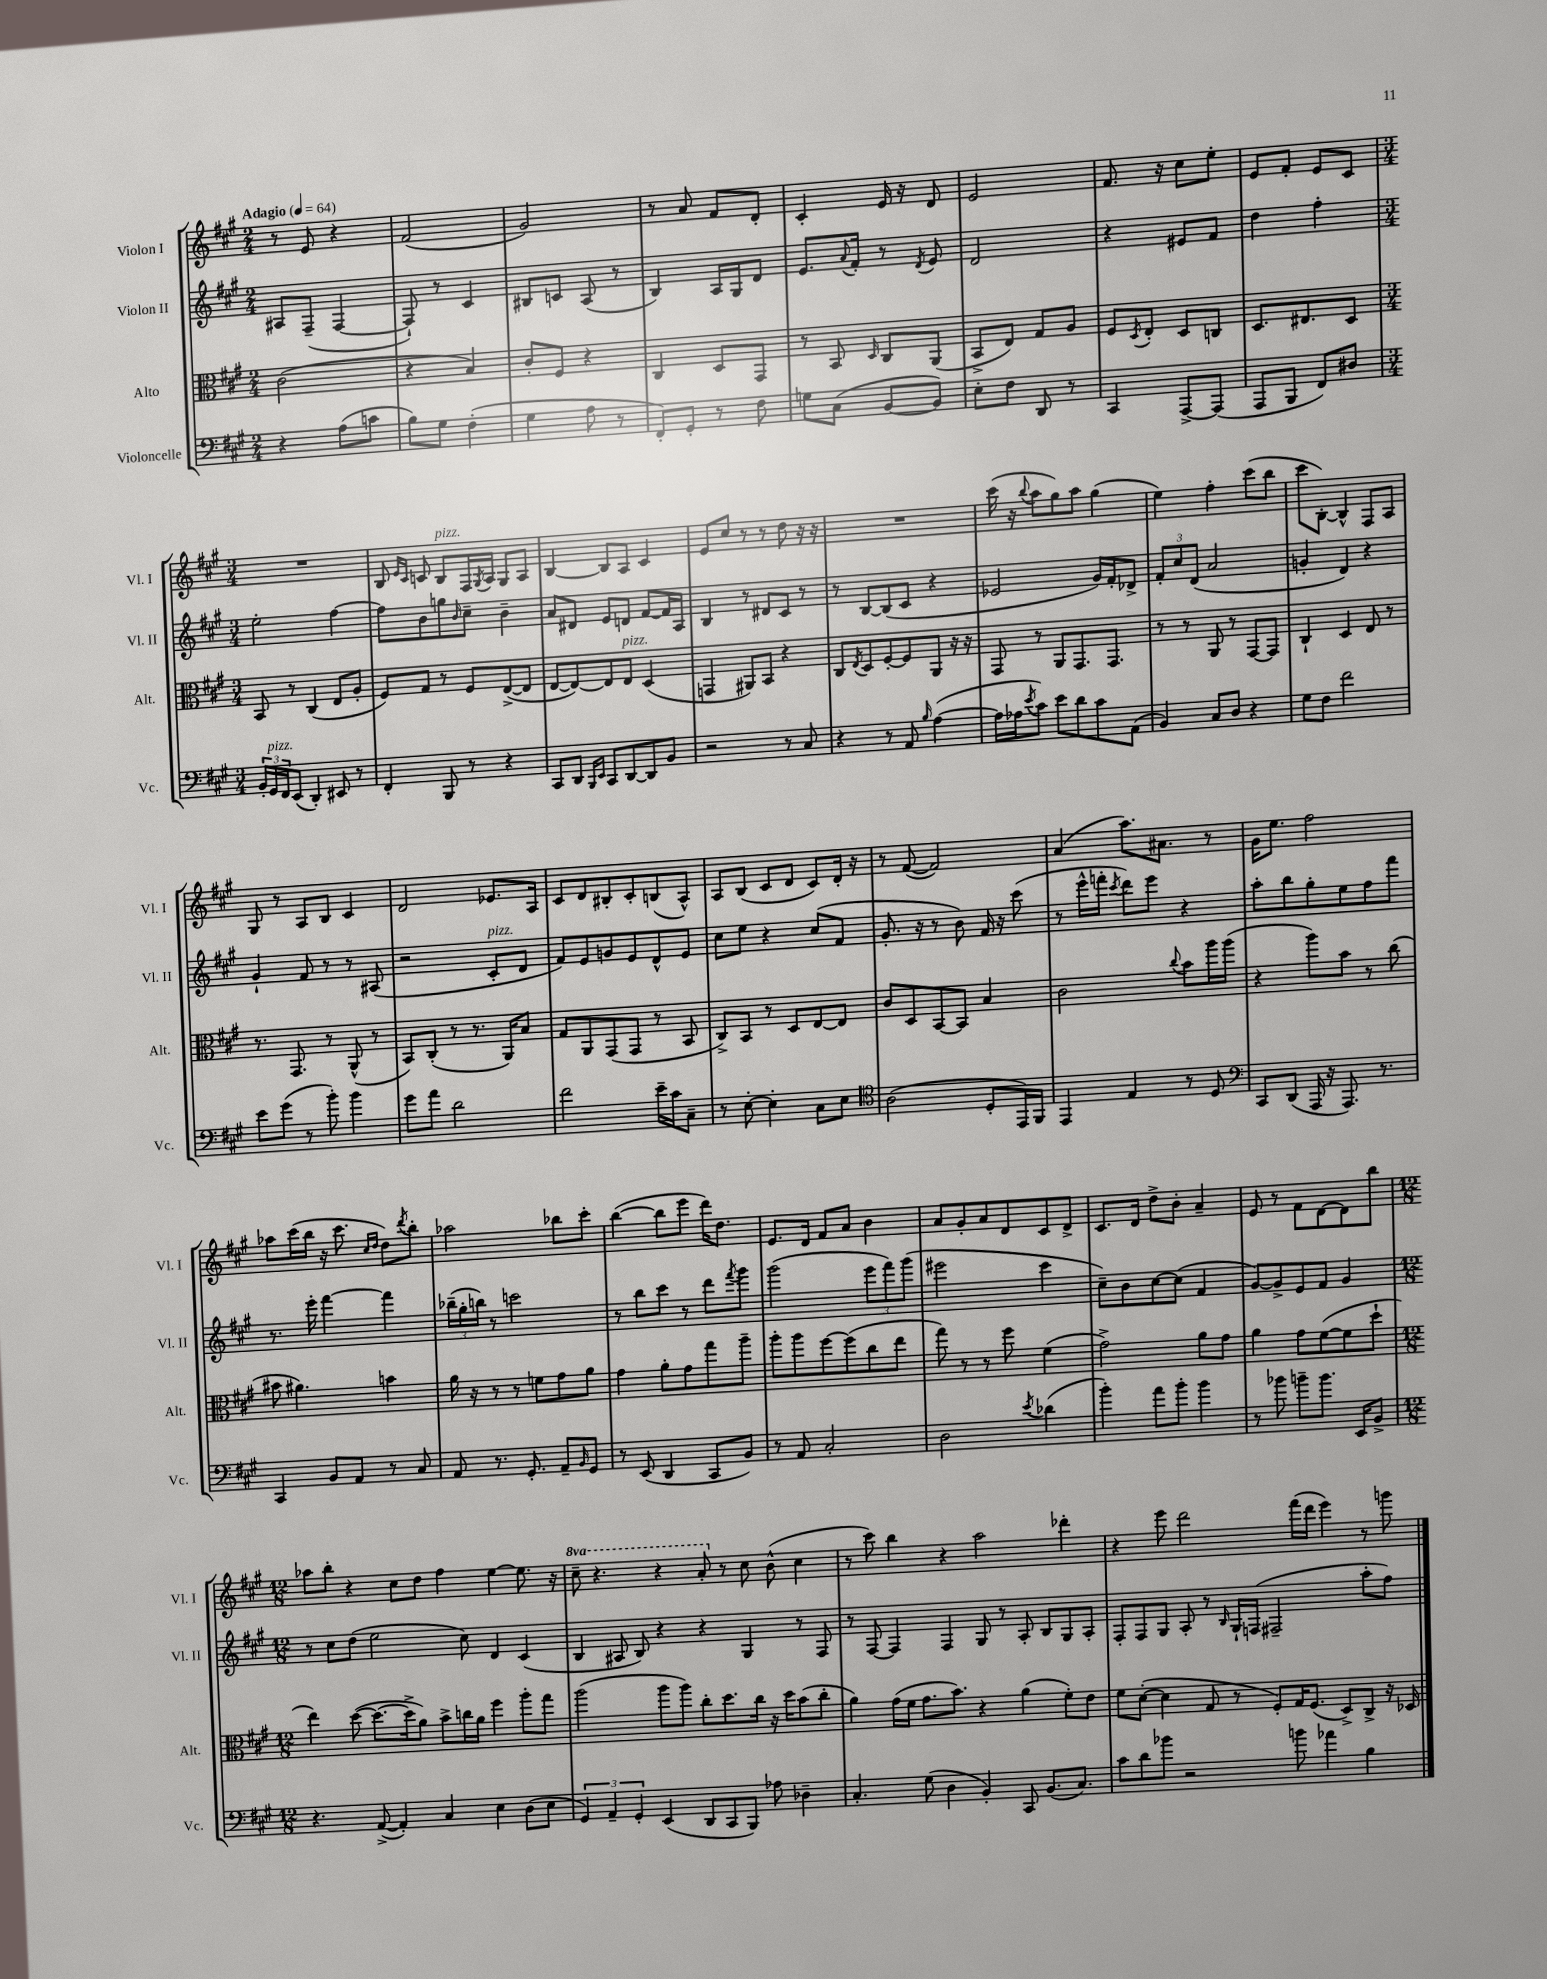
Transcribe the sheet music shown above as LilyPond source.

<<
\new StaffGroup <<
\new Staff = "s0" \with { instrumentName = "Violon I" shortInstrumentName = "Vl. I" } {
    \clef treble \key a \major \numericTimeSignature \time 2/4 \set Staff.ottavationMarkups = #ottavation-simple-ordinals \tempo "Adagio" 4 = 64
    r8 e'8 r4 |
    fis'2( |
    gis'2) |
    r8 a'8 fis'8 d'8-. |
    cis'4-. e'16 r16 d'8 |
    e'2 |
    fis'8. r16 cis''8 e''8-. |
    e'8 fis'8-. e'8 cis'8 |
    \numericTimeSignature \time 3/4 R2. |
    b8 \grace { e'16 cis'16 } c'8 b8^\markup { \italic "pizz." } fis16 \acciaccatura { gis8 } a16 gis8 a8 |
    b4~ b8 a8 cis'4 |
    e'8 cis''8 r8 r8 d''8 r16 r16 |
    R2. |
    cis'''16( r16 \appoggiatura { b''8 } a''8 gis''8) a''8 gis''4( |
    e''4) fis''4-. cis'''8( b''8 |
    cis'''8 b8~-.) b4-^ fis8 a8 |
    gis8 r8 a8 b8 cis'4 |
    d'2 ees'8. a16 |
    cis'8 d'8 bis8-. cis'8-. b8( a8-^) |
    a8 b8( cis'8 d'8 cis'8) d'16-. r16 |
    r8 fis'8~( fis'2) |
    a'4( a''8.) ais'8. r8 |
    gis'16 e''8. fis''2 |
    aes''8 cis'''16( b''16 r16 cis'''8. \grace { cis''16 d''16 } d''8) \acciaccatura { d'''8 } b''8-. |
    aes''2 bes''8 cis'''8-. |
    b''4~( b''8 e'''8 d'''16) d''8. |
    e'8. d'16 fis'8 a'8 b'4 |
    a'8 gis'8-. a'8 d'8 cis'8 d'8-> |
    cis'8. d'16 d''8-> b'8-. a'4-- |
    e'8 r8 fis'8 d'8~ d'8 b''8 |
    \numericTimeSignature \time 12/8 aes''8 b''8-. r4 cis''8 d''8 fis''4 e''4~ e''8. r16 |
    \ottava #1 cis'''8-- r4. r4 a''8-. \ottava #0 r8 cis''8 b'8-^( cis''4 |
    r8 cis'''8) b''4 r4 a''2 des'''4-. |
    r4 e'''8 d'''2 fis'''16( d'''16 e'''4) r8 g'''8 \bar "|." |
}
\new Staff = "s1" \with { instrumentName = "Violon II" shortInstrumentName = "Vl. II" } {
    \clef treble \key a \major \numericTimeSignature \time 2/4
    ais8 fis8--( fis4~ |
    fis8-!) r8 cis'4 |
    bis8 c'8 a8( r8 |
    b4) a16 gis16 d'8 |
    e'8. \appoggiatura { a'8 } fis'16-. r8 \acciaccatura { d'8 } e'8 |
    d'2 |
    r4 eis'8 fis'8 |
    d''4 fis''4-. |
    \numericTimeSignature \time 3/4 e''2-. fis''4~ |
    fis''8 b'8 g''8 \grace { b'16 } cis''8-- b'4-- |
    a'8 dis'8 e'8 d'8 fis'8~ fis'16 a16 |
    b4 r8 dis'8 cis'8 r8 |
    r8 b8~ b8( cis'8 r4 |
    ees'2 gis'16) fis'16-. des'8-> |
    \tuplet 3/2 { fis'8-. cis''8 d'8( } a'2 |
    g'4-. d'4) r4 |
    gis'4-! fis'8 r8 r8 ais8( |
    r2 cis'8-.^\markup { \italic "pizz." } d'8 |
    fis'8) e'8 g'8 e'8 d'8-^ e'8 |
    cis''8 e''8 r4 cis''8( fis'8 |
    gis'8.-. r16 r8 b'8) fis'16 r16 cis'''8( |
    r8 e'''16-^ f'''16-. \acciaccatura { cis'''8 } d'''8) e'''8 r4 |
    a''8-. b''8 gis''8-. e''8 fis''8 fis'''8 |
    r8. e'''16-. fis'''4~ fis'''4 |
    \tuplet 3/2 { bes''16--( gis''16-. b''16) } r8 c'''2 |
    r8 b''8 cis'''8 r8 d'''8 \acciaccatura { fis'''8 } gis'''8 |
    gis'''2( \tuplet 3/2 { e'''8 fis'''8) gis'''8( } |
    eis'''2 cis'''4 |
    cis''8--) b'8 cis''8~ cis''8( fis'4 |
    gis'8~) gis'8-> e'8 fis'8 gis'4 |
    \numericTimeSignature \time 12/8 r8 cis''8 d''8( e''2 cis''8) d'4 cis'4( |
    b4 ais8 b8) r4 r4 gis4 r8 fis8 |
    r8 fis8~ fis4 fis4 gis8 r8 a8-. b8 gis8 a8-. |
    fis8-. fis8 gis8 a8-. r8 \grace { b16 } gis16-! f16( fis2-- a''8-. fis''8) \bar "|." |
}
\new Staff = "s2" \with { instrumentName = "Alto" shortInstrumentName = "Alt." } {
    \clef alto \key a \major \numericTimeSignature \time 2/4
    cis'2( |
    r4 b4) |
    cis'8-. fis8 r4 |
    cis4 d8 gis,8 |
    r8 b,8 \grace { d16 } cis8 a,8( |
    b,8-> e8) gis8 a8 |
    fis8 \acciaccatura { d8 } e8-. d8 c8 |
    d8. eis8. d8 |
    \numericTimeSignature \time 3/4 b,8 r8 cis4( e8 a8-. |
    fis8) gis8 r8 fis8 e8~->( e8 |
    e8~ e8~) e8 e8^\markup { \italic "pizz." } d4( |
    g,4 ais,8) b,8 r4 |
    cis8 \acciaccatura { e8 } d8 fis8~-. fis8 a,8 r16 r16 |
    gis,8 r8 a,8 gis,8. gis,8. |
    r8 r8 a,8 r8 gis,8~ gis,8 |
    cis4-! d4 e8 r8 |
    r8. gis,8. r8 a,8-^( r8 |
    b,8) cis8-.( r8 r8. a,16) b8 |
    gis8 a,8 gis,8( gis,8 r8 b,8 |
    cis8->) b,8 r8 d8 e8~ e8 |
    cis'8 d8 b,8~ b,8 b4 |
    cis'2 \appoggiatura { cis''8 } b'8 a''16 a''16( |
    r4 a''8) b'8 r8 cis''8( |
    bis'8 ais'4.) b'4 |
    a'16 r16 r8 r8 f'8 gis'8 a'8 |
    gis'4 a'8-. gis'8 gis''8 a''8-- |
    a''8-. a''8 fis''8~ fis''8( cis''8 e''8 |
    gis''8) r8 r8 fis''8 fis'4( |
    gis'2->) a'8 gis'8 |
    a'4 gis'8 fis'8~( fis'8 d''8-! |
    \numericTimeSignature \time 12/8 e''4) d''8~( d''8.~ d''16-> a'8) b'8-> c''16 a'16 fis''4 a''8-. gis''8 |
    a''2( a''8 a''8) cis''8-. d''8. cis''16 r16 d''16 b'8( cis''8-. |
    a'4) gis'16( fis'16 gis'8. b'8.) r4 a'4( fis'8-.) e'8 |
    fis'8 d'8~-.( d'4 gis8 r8 fis8-.) gis16 fis8.( d8->) cis8-> r16 des16 \bar "|." |
}
\new Staff = "s3" \with { instrumentName = "Violoncelle" shortInstrumentName = "Vc." } {
    \clef bass \key a \major \numericTimeSignature \time 2/4
    r4 a8( c'8 |
    b8) gis8 fis4-.( |
    gis4 a8 r8 |
    fis,8-.) gis,8-. r8 fis8 |
    g8 cis8( b,8~ b,8) |
    e8-. fis8 d,8 r8 |
    cis,4 a,,8~-> a,,8( |
    a,,8 b,,8 fis,8) dis8 |
    \numericTimeSignature \time 3/4 \tuplet 3/2 { b,16-. gis,16^\markup { \italic "pizz." } fis,16 } e,8( d,4-.) eis,8 r8 |
    fis,4-. b,,8 r8 r4 |
    cis,8 d,8 \grace { b,,16 e,16 } cis,8 d,8~ d,8 b,8 |
    r2 r8 cis8 |
    r4 r8 a,8 \grace { b16 } a4~( |
    a16 aes16 \acciaccatura { e'8 } cis'8) e'8 d'8 cis'8 a,8( |
    b,4) cis8 d8 r4 |
    gis8 fis8 fis'2 |
    e'8 gis'8( r8 b'8-.) b'4 |
    gis'8 a'8 d'2 |
    fis'2 e'16-- cis'16 cis8-- |
    r8 e8~-. e4-. cis8 e8 |
    \clef tenor a2( d8-. e,16) fis,16 |
    e,4 e4 r8 d8 |
    \clef bass cis,8 d,8( a,,16 r16 a,,8.) r8. |
    cis,4 b,8 a,8 r8 cis8 |
    a,8 r8. gis,8.-. a,8-- \grace { b,16 } gis,8 |
    r8 e,8( d,4 cis,8 b,8) |
    r8 a,8 cis2-. |
    d2 \acciaccatura { e'8 } des'4( |
    b'4-.) a'8 b'8-. b'4 |
    r8 bes'8 b'8-- b'8. e,16 b,8-> |
    \numericTimeSignature \time 12/8 r4. a,8~->( a,4-.) cis4 e4 d8( e8 |
    \tuplet 3/2 { gis,4) a,4-- gis,4-. } e,4( d,8 cis,8 b,,8) aes8 des4-- |
    cis4.-. gis8( d4 b,4-.) cis,8 b,8.( cis8.) |
    cis'8 d'8 bes'8 r2 b'8 aes'4 b4 \bar "|." |
}
>>
>>
\layout { \context { \Score \remove "Bar_number_engraver" } }
